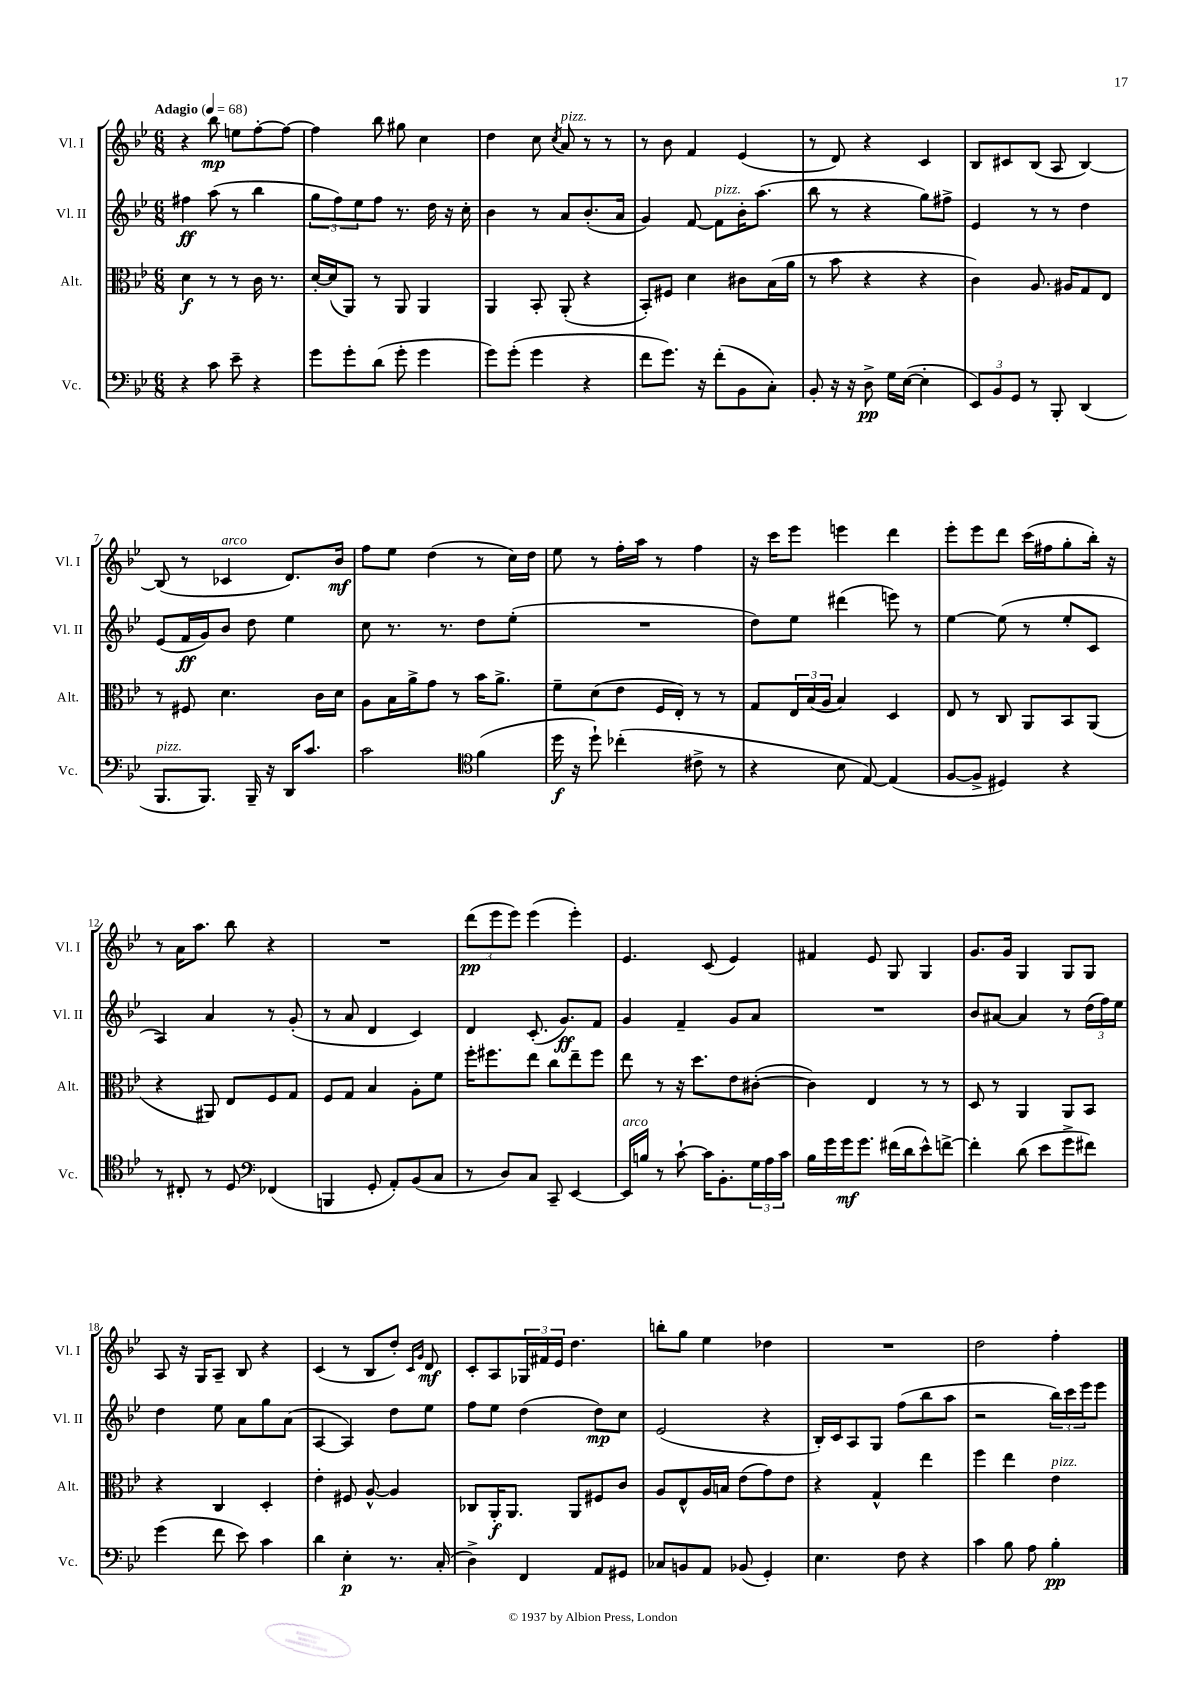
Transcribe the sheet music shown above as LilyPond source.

<<
\new StaffGroup <<
\new Staff = "s0" \with { instrumentName = "Vl. I" shortInstrumentName = "Vl. I" } {
    \clef treble \key bes \major \numericTimeSignature \time 6/8 \tempo "Adagio" 4 = 68
    r4 bes''8\mp e''8 f''8~-. f''8~ |
    f''4 bes''8 gis''8 c''4 |
    d''4 c''8 \acciaccatura { c''8 } a'8^\markup { \italic "pizz." } r8 r8 |
    r8 bes'8 f'4 ees'4( |
    r8 d'8) r4 c'4 |
    bes8 cis'8 bes8( a8 bes4~) |
    bes8( r8 ces'4^\markup { \italic "arco" } d'8.) bes'16\mf |
    f''8 ees''8 d''4( r8 c''16) d''16 |
    ees''8 r8 f''16-. a''16 r8 f''4 |
    r16 c'''16 ees'''8 e'''4 d'''4 |
    ees'''8-. ees'''8 d'''8 c'''16( fis''16 g''8-. bes''16-.) r16 |
    r8 a'16 a''8. bes''8 r4 |
    R2. |
    \tuplet 3/2 { d'''8\pp( ees'''8 ees'''8) } ees'''4( ees'''4-.) |
    ees'4. c'8( ees'4) |
    fis'4 ees'8 g8 g4 |
    g'8. g'16 g4 g8 g8 |
    a8 r16 g16 a8-- bes8 r4 |
    c'4( r8 bes8 d''8-.) \grace { c'16 g'16 } d'8\mf |
    c'8-. a8 \tuplet 3/2 { ges16 fis'16 ees'16 } d''4. |
    b''8-. g''8 ees''4 des''4 |
    R2. |
    d''2 f''4-. \bar "|." |
}
\new Staff = "s1" \with { instrumentName = "Vl. II" shortInstrumentName = "Vl. II" } {
    \clef treble \key bes \major \numericTimeSignature \time 6/8
    fis''4\ff a''8( r8 bes''4 |
    \tuplet 3/2 { g''8 f''8) ees''8 } f''8 r8. d''16 r16 c''16-. |
    bes'4 r8 a'8 bes'8.-.( a'16 |
    g'4) f'8~ f'8^\markup { \italic "pizz." } bes'16-. a''8.( |
    bes''8 r8 r4 g''8) fis''8-> |
    ees'4 r8 r8 d''4 |
    ees'8( f'16\ff g'16) bes'8 d''8 ees''4 |
    c''8 r8. r8. d''8 ees''8-.( |
    R2. |
    d''8) ees''8 dis'''4( e'''8) r8 |
    ees''4~ ees''8( r8 ees''8-. c'8 |
    a4) a'4 r8 g'8-.( |
    r8 a'8 d'4 c'4) |
    d'4 c'8.-.( g'8.\ff) f'8 |
    g'4 f'4-- g'8 a'8 |
    R2. |
    bes'8 ais'8~ ais'4 r8 \tuplet 3/2 { d''16( f''16) ees''16 } |
    d''4 ees''8 a'8 g''8 a'8( |
    a4~ a4) d''8 ees''8 |
    f''8 ees''8 d''4( d''8\mp) c''8 |
    ees'2( r4 |
    bes16-.) c'16 a8 g8 f''8( bes''8 a''8 |
    r2 \tuplet 3/2 { bes''16) c'''16 ees'''16 } ees'''8 \bar "|." |
}
\new Staff = "s2" \with { instrumentName = "Alt." shortInstrumentName = "Alt." } {
    \clef alto \key bes \major \numericTimeSignature \time 6/8
    d'4\f r8 r8 c'16 r8. |
    d'16~-. d'16( a,8) r8 a,8 a,4 |
    a,4 bes,8-. a,8-.( r4 |
    bes,8-.) fis8 d'4 cis'8 bes16( a'16 |
    r8 bes'8 r4 r4 |
    c'4) a8. ais16 g8 ees8 |
    r8 fis8 d'4. c'16 d'16 |
    a8 bes16 a'16-> g'8 r8 bes'16 a'8.-> |
    f'8-- d'8( ees'8 f16 ees16-.) r8 r8 |
    g8 \tuplet 3/2 { ees16 bes16( a16 } bes4) d4 |
    ees8 r8 c8 a,8 bes,8 a,8( |
    r4 ais,8) ees8 f8 g8 |
    f8 g8 bes4 a8-. f'8 |
    f''16-. fis''8. ees''8 c''8 ees''8-- fis''8 |
    ees''8 r8 r16 d''8. ees'8 cis'8~-.( |
    cis'4) ees4 r8 r8 |
    d8 r8 a,4 a,8 bes,8 |
    r4 c4 d4-. |
    ees'4-. fis8 a8~-^ a4 |
    ces8 a,16-.\f a,8. a,8 fis8 c'8 |
    a8 ees8-^ a16 b16 ees'8( g'8) ees'8 |
    r4 g4-^ ees''4 |
    f''4 ees''4 ees'4^\markup { \italic "pizz." } \bar "|." |
}
\new Staff = "s3" \with { instrumentName = "Vc." shortInstrumentName = "Vc." } {
    \clef bass \key bes \major \numericTimeSignature \time 6/8
    r4 c'8 ees'8-- r4 |
    g'8 g'8-. d'8( g'8-. g'4 |
    g'8) g'8-.( g'4 r4 |
    f'8 g'8.) r16 f'8-.( bes,8 c8-.) |
    bes,8-. r16 r16 d8->\pp g16 ees16~( ees4-. |
    \tuplet 3/2 { ees,8) bes,8 g,8 } r8 bes,,8-. d,4( |
    bes,,8.^\markup { \italic "pizz." } bes,,8.) bes,,16-- r16 d,16 c'8. |
    c'2 \clef tenor f'4( |
    d''16\f r16 d''8-!) ces''4-.( cis'8-> r8 |
    r4 bes8 ees8~) ees4( |
    f8~ f8-> dis4) r4 |
    r8 cis8-. r8 d8 \clef bass fes,4( |
    b,,4 g,8-. a,8-.) bes,8( c8 |
    r8 d8) c8 c,8-- ees,4~ |
    ees,16^\markup { \italic "arco" } b16 r8 c'8~-! c'16 bes,8.-. \tuplet 3/2 { g16 a16 c'16 } |
    bes16 g'16 g'16\mf g'8. fis'16( d'16 ees'8-^) f'8~-> |
    f'4-. d'8( ees'8 g'8-> fis'8) |
    g'4( f'8 ees'8) c'4 |
    d'4 ees4-.\p r8. c16-.( |
    d4->) f,4 a,8 gis,8 |
    ces8 b,8 a,8 bes,8( g,4-.) |
    ees4. f8 r4 |
    c'4 bes8 a8 bes4-.\pp \bar "|." |
}
>>
>>
